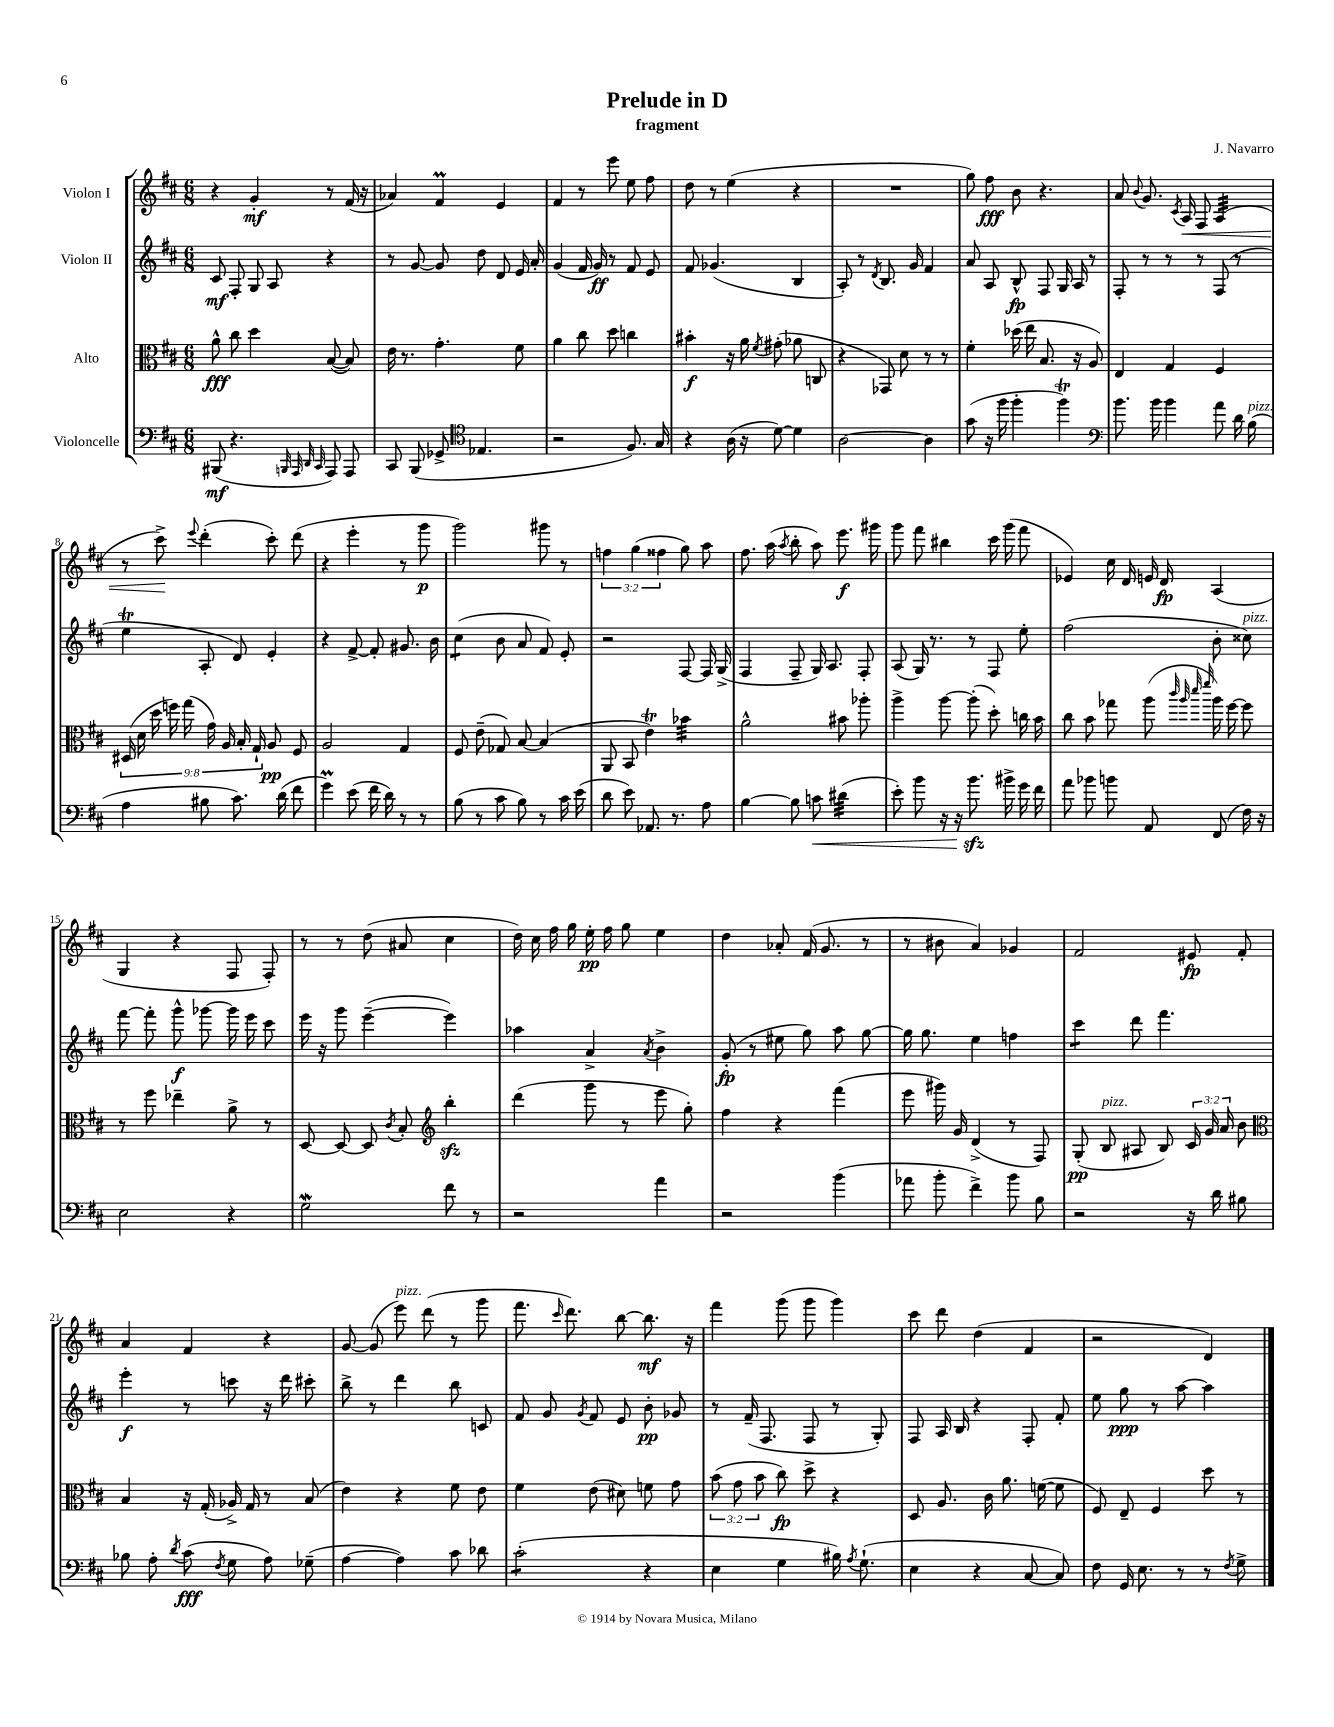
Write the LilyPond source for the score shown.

\header { title = "Prelude in D" composer = "J. Navarro" subtitle = "fragment" }
<<
\new StaffGroup <<
\new Staff = "s0" \with { instrumentName = "Violon I" } {
    \clef treble \key d \major \numericTimeSignature \time 6/8 \override Staff.TupletNumber.text = #tuplet-number::calc-fraction-text
    \autoBeamOff r4 g'4-.\mf r8 fis'16( r16 |
    aes'4) fis'4\prall e'4 |
    fis'4 r8 e'''8 e''8 fis''8 |
    d''8 r8 e''4( r4 |
    R2. |
    g''8) fis''8\fff b'8 r4. |
    a'8 \appoggiatura { b'8 } g'8. \acciaccatura { cis'8 } a16\< fis8 a4:32( |
    r8 cis'''8->\!) \appoggiatura { e'''8 } d'''4-.( cis'''8-.) d'''8( |
    r4 e'''4-. r8 g'''8\p |
    g'''2) gis'''8 r8 |
    \tuplet 3/2 { f''4 g''4( fisis''4 } g''8) a''8 |
    fis''8. a''16( \acciaccatura { a''8 } b''8-. a''8) e'''8.\f gis'''16 |
    g'''8 fis'''8 bis''4 cis'''16 g'''16( fis'''8 |
    ees'4) cis''16 d'16 e'16 d'16\fp a4( |
    g4 r4 fis8 fis8-.) |
    r8 r8 d''8( ais'8 cis''4 |
    d''16) cis''16 fis''16 g''16 e''16-.\pp fis''16 g''8 e''4 |
    d''4 aes'8-. fis'16( g'8. r8 |
    r8 bis'8 a'4) ges'4 |
    fis'2 eis'8\fp fis'8-. |
    a'4 fis'4 r4 |
    g'8~ g'8( e'''8^\markup { \italic "pizz." }) d'''8( r8 g'''8 |
    fis'''8. \grace { cis'''16 } d'''8.) b''8~ b''8.\mf r16 |
    fis'''4 g'''8( g'''8 g'''4) |
    cis'''8 d'''8 d''4( fis'4 |
    r2 d'4) \bar "|." |
}
\new Staff = "s1" \with { instrumentName = "Violon II" } {
    \clef treble \key d \major \numericTimeSignature \time 6/8
    \autoBeamOff cis'8\mf fis8-. g8 a8 r4 |
    r8 g'8~ g'8 d''8 d'8 e'16 a'16-. |
    g'4( fis'16 g'16\ff) r8 fis'8 e'8 |
    fis'8 ges'4.( b4 |
    a8-.) r8 \acciaccatura { d'8 } b8. g'16 fis'4 |
    a'8 a8 b8-^\fp fis8 g16 a16 r8 |
    fis8-. r8 r8 r8 fis8( r8 |
    e''4\trill a8-. d'8) e'4-. |
    r4 fis'8~-> fis'8-. gis'8. b'16 |
    cis''4:8( b'8 a'8 fis'8) e'8-. |
    r2 fis8~ fis16 g16->( |
    fis4 fis8-- g16) a8. fis8-. |
    a8( g16) r8. r8 fis8 e''8-. |
    fis''2( b'8-. cisis''8^\markup { \italic "pizz." }) |
    fis'''8~ fis'''8-. g'''8-^\f ges'''8~ ges'''16 e'''16 cis'''8 |
    e'''16 r16 g'''8 e'''4~--( e'''4) |
    aes''4 a'4-> \acciaccatura { a'8 } b'4-> |
    g'8-.\fp( r8 eis''8 g''8) a''8 g''8~ |
    g''16 g''8. e''4 f''4 |
    cis'''4:8 d'''8 fis'''4. |
    e'''4-.\f r8 c'''8 r16 d'''16 cis'''8-. |
    b''8-> r8 d'''4 b''8 c'8 |
    fis'8 g'8 \acciaccatura { g'8 } fis'8 e'8 b'8-.\pp ges'8 |
    r8 fis'16--( fis8. fis8 r8 g8-.) |
    fis8 a16 b16 r4 fis8-. fis'8-. |
    e''8 g''8\ppp r8 a''8~ a''4 \bar "|." |
}
\new Staff = "s2" \with { instrumentName = "Alto" } {
    \clef alto \key d \major \numericTimeSignature \time 6/8 \override Staff.TupletNumber.text = #tuplet-number::calc-fraction-text
    \autoBeamOff a'8-^\fff cis''8 d''4 b8~( b8) |
    e'16 r8. g'4.-. fis'8 |
    a'4 cis''8 d''8 c''4 |
    bis'4-.\f r16 a'16 \acciaccatura { fis'8 } gis'8-.( aes'8 c8 |
    r4 ges,8) d'8 r8 r8 |
    fis'4-. des''16( e''16 b8. r16 a8) |
    e4 g4 fis4 |
    \tuplet 9/8 { dis16( d'16 d''16 f''16) g''16( g'16) a16 b16-. g16-! } a8\pp fis8 |
    a2 g4 |
    fis8 e'8--( ges8) b8~ b4( |
    a,8 b,8 e'4\trill) bes'4:32 |
    a'2-^ bis'8 aes''8-. |
    a''4-> a''8~ a''8-.( d''8-.) c''16 b'16 |
    cis''8 b'8 ges''8 a''8( \grace { cis'''32 a''32 d'''32 fis'''32 } a''16) fis''16~ fis''8 |
    r8 fis''8 ees''4-- a'8-> r8 |
    d8~ d8~ d8 \acciaccatura { cis'8 } b8-. \clef treble b''4-.\sfz |
    d'''4( g'''8 r8 e'''8 g''8-.) |
    fis''4 r4 fis'''4( |
    e'''8 gis'''16) g'16 d'4->( r8 fis8) |
    g8-.\pp( b8^\markup { \italic "pizz." } ais8 b8) \tuplet 3/2 { cis'16 g'16 a'16 } b'8 |
    \clef alto b4 r16 g16-.( aes16->) g16 r8 b8( |
    e'4) r4 fis'8 e'8 |
    fis'4 e'8( dis'8) f'8 g'8 |
    \tuplet 3/2 { b'8( g'8 b'8 } cis''8\fp) d''8-> r4 |
    d8 a8. cis'16 a'8. f'16~( f'8 |
    fis8) e8-- fis4 d''8 r8 \bar "|." |
}
\new Staff = "s3" \with { instrumentName = "Violoncelle" } {
    \clef bass \key d \major \numericTimeSignature \time 6/8
    \autoBeamOff bis,,8\mf( r4. \grace { b,,32 a,,32 d,32 cis,32 } a,,8) a,,8 |
    cis,8 b,,8( ges,8-> \clef tenor ees4. |
    r2 fis8.) g16 |
    r4 a16( r16 d'8~) d'4 |
    a2~ a4 |
    g'8( r16 fis''16 fis''4-. fis''4\trill) |
    \clef bass b'8. b'16 b'4 a'8 d'16 b16^\markup { \italic "pizz." }( |
    a4 bis8 cis'8.) d'16( fis'8 |
    g'4\prall) e'8( fis'16 d'16) r8 r8 |
    b8( r8 cis'8 b8) r8 cis'16 e'16( |
    d'8 e'8) aes,8. r8. a8 |
    b4~ b8 c'8\< dis'4:32( |
    e'8-.) b'8 r16 r16 b'8.\sfz\! bis'16-> g'16 fis'16 |
    a'8 bes'8 b'8 a,8 fis,8( fis16) r16 |
    e2 r4 |
    g2\mordent fis'8 r8 |
    r2 a'4 |
    r2 b'4( |
    aes'8 b'8-. fis'4->) b'8 b8 |
    r2 r16 d'16 bis8 |
    bes8 a8-. \acciaccatura { d'8 } cis'8\fff( \acciaccatura { fis8 } g8 a8) ges8--( |
    a4~ a4) cis'8 des'8 |
    cis'2:8-.( r4 |
    e4 g4 bis16) \acciaccatura { a8 } g8.-!( |
    e4 r4 cis8~ cis8) |
    fis8 g,16 e8. r8 r8 \acciaccatura { fis8 } g8-> \bar "|." |
}
>>
>>
